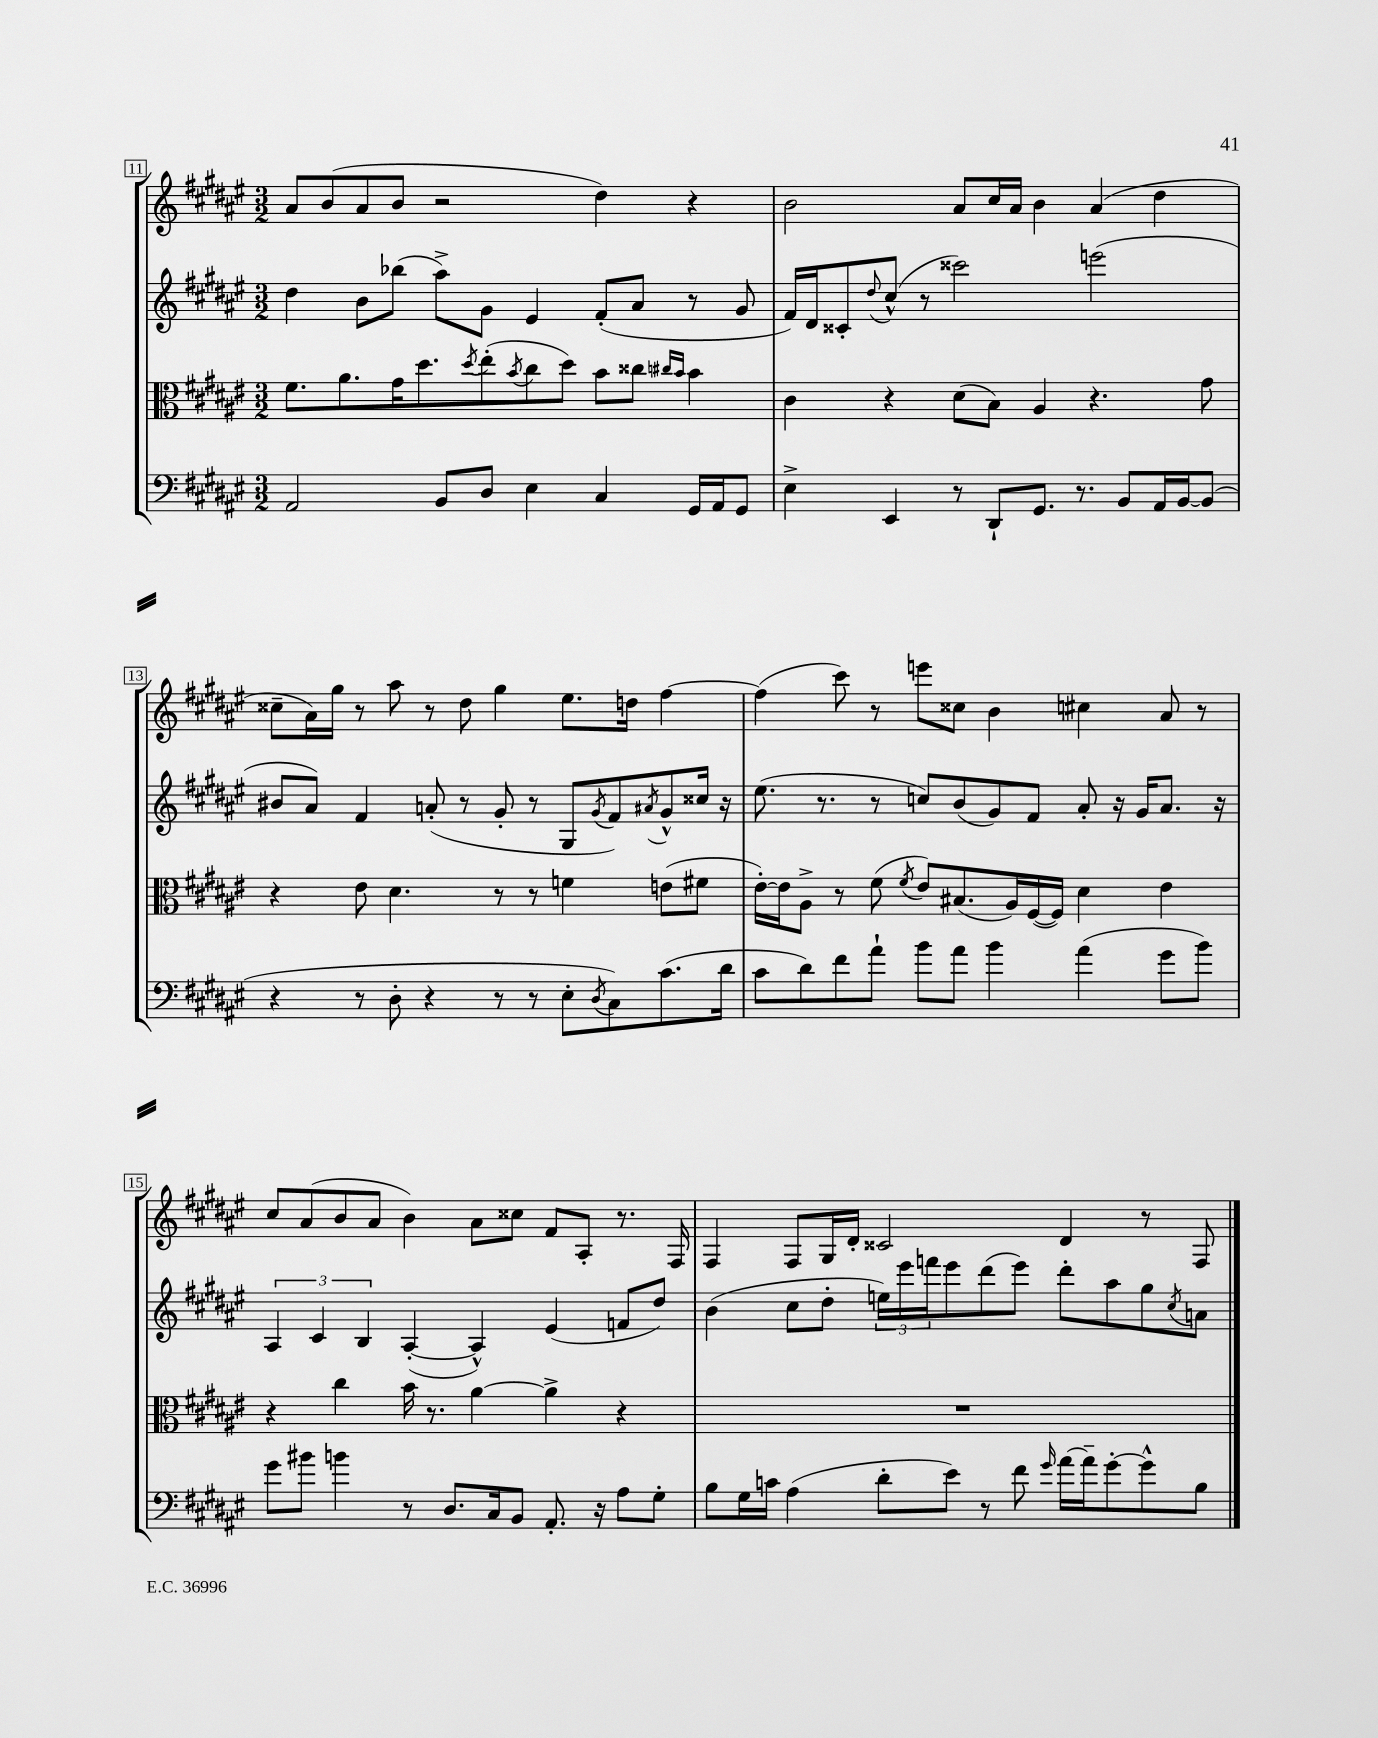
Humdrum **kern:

**kern	**kern	**kern	**kern
*staff4	*staff3	*staff2	*staff1
*clefF4	*clefC3	*clefG2	*clefG2
*k[f#c#g#d#a#e#]	*k[f#c#g#d#a#e#]	*k[f#c#g#d#a#e#]	*k[f#c#g#d#a#e#]
*M3/2	*M3/2	*M3/2	*M3/2
2AA#	8.f#	4dd#	8a#
.	.	.	(8b
.	8.a#	.	.
.	.	8b	8a#
.	16g#	(8bb-	8b
.	8.dd#	.	.
8BB	.	8aa#^)	2r
.	8qdd#	.	.
8D#	(8ee#'	8g#	.
.	8qb	.	.
4E#	8cc#	4e#	.
.	8dd#)	.	.
4C#	8b	(8f#'	4dd#)
.	8cc##	8a#	.
.	16qqcc#	.	.
.	16qqb	.	.
16GG#	4b	8r	4r
16AA#	.	.	.
8GG#	.	8g#	.
=	=	=	=
4E#^	4c#	16f#)	2b
.	.	16d#	.
.	.	8c##'	.
.	.	8qqdd#	.
4EE#	4r	(8cc#^^	.
.	.	8r	.
8r	(8d#	2ccc##)	8a#
8DD#`	8B)	.	16cc#
.	.	.	16a#
8.GG#	4A#	.	4b
8.r	.	.	.
.	4.r	(2eee	(4a#
8BB	.	.	.
16AA#	.	.	4dd#
[16BB	.	.	.
(8BB]	8g#	.	.
=	=	=	=
4r	4r	8b#	8cc##~
.	.	8a#)	16a#)
.	.	.	16gg#
8r	8e#	4f#	8r
8D#'	4.d#	.	8aa#
4r	.	(8a'	8r
.	.	8r	8dd#
8r	8r	8g#'	4gg#
8r	8r	8r	.
8E#'	4f	8G#	8.ee#
8qD#	.	8qg#	.
8C#)	.	8f#)	.
.	.	.	16dd
.	.	8qa#	.
(8.c#	(8e	8g#^^	[4ff#
.	8f#	16cc##	.
16d#	.	16r	.
=	=	=	=
8c#	[16e#')	(8.ee#	(4ff#]
.	16e#]	.	.
8d#)	8A#^	.	.
.	.	8.r	.
8f#	8r	.	8ccc#)
8a#`	(8f#	8r	8r
.	8qf#	.	.
8b	8e#)	8cc)	8eee
8a#	(8.B#	(8b	8cc##
4b	.	8g#)	4b
.	16A#)	.	.
.	([16F#	8f#	.
.	16F#])	.	.
(4a#	4d#	8a#'	4cc#
.	.	16r	.
.	.	16g#	.
8g#	4e#	8.a#	8a#
8b)	.	.	8r
.	.	16r	.
=	=	=	=
8g#	4r	6A#	8cc#
8b#	.	.	(8a#
.	.	6c#	.
4b	4cc#	.	8b
.	.	6B	.
.	.	.	8a#
8r	16b	([4A#'	4b)
.	8.r	.	.
8.D#	.	.	.
.	[4a#	4A#^^])	8a#
16C#	.	.	.
8BB	.	.	8cc##
8.AA#'	4a#^]	(4e#	8f#
.	.	.	8A#'
16r	.	.	.
8A#	4r	8f	8.r
8G#'	.	8dd#)	.
.	.	.	16F#
=	=	=	=
8B	1.r	(4b	4F#
16G#	.	.	.
16c	.	.	.
(4A#	.	8cc#	8F#
.	.	8dd#'	16G#
.	.	.	16d#'
8d#'	.	24ee)	2c##
.	.	24eee#	.
.	.	24fff	.
8e#)	.	8eee#	.
8r	.	(8ddd#	.
8f#	.	8eee#)	.
16qqg#	.	.	.
[16a#	.	8ddd#'	4d#
16a#~]	.	.	.
[8g#'	.	8aa#	.
8g#^^]	.	8gg#	8r
.	.	8qcc#	.
8B	.	8a	8F#
==	==	==	==
*-	*-	*-	*-
